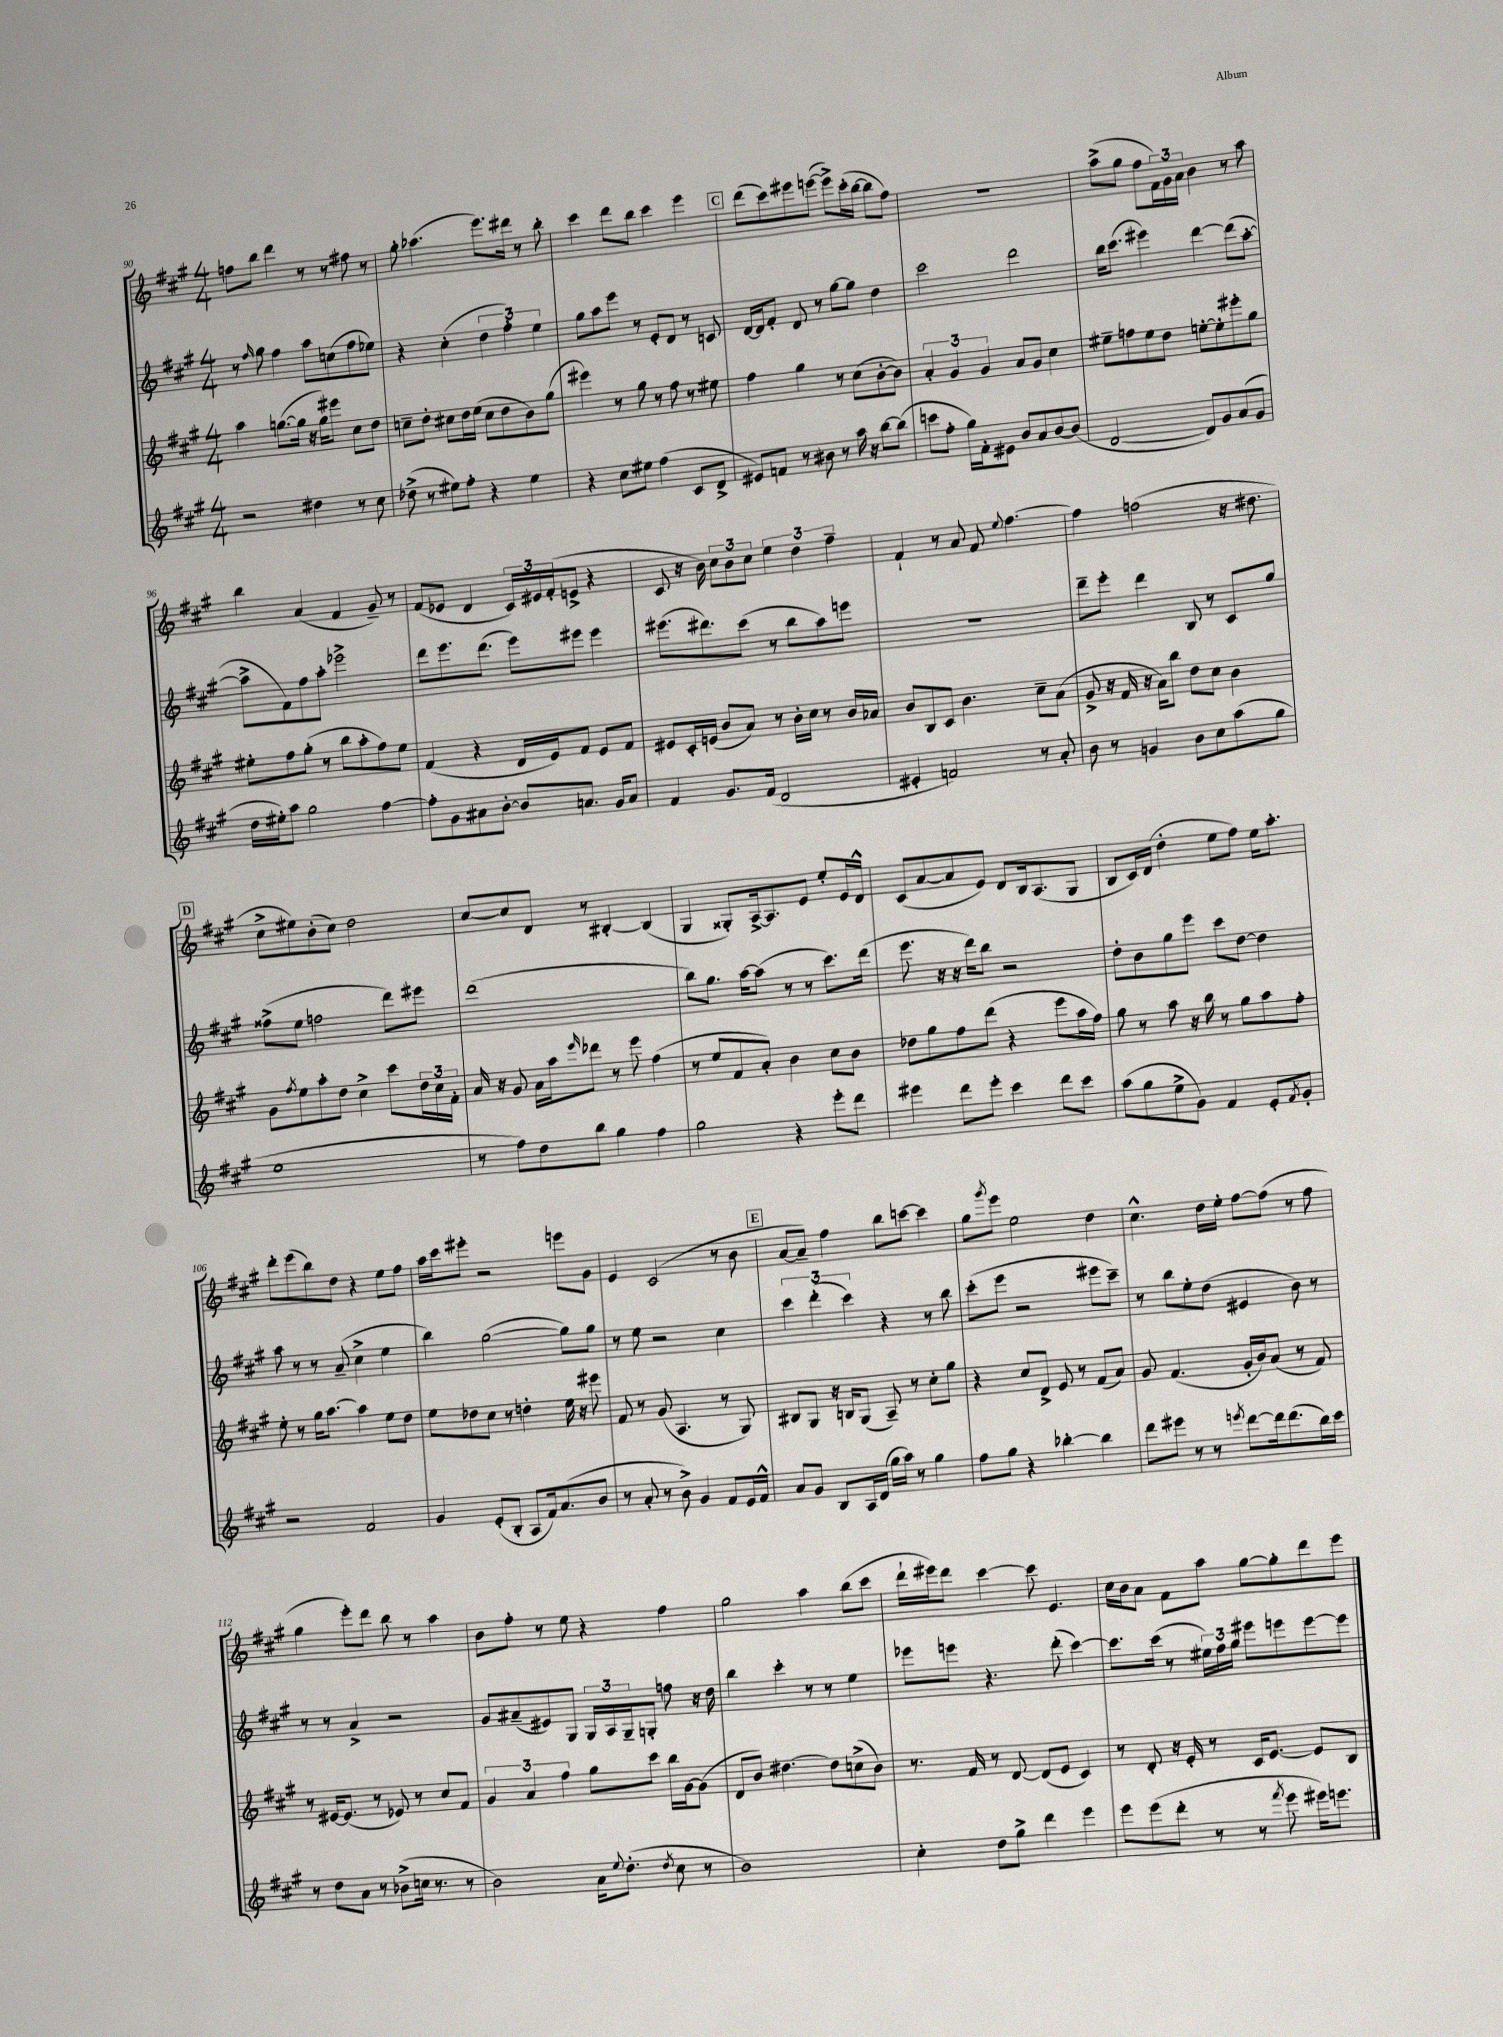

**kern	**kern	**kern	**kern
*staff4	*staff3	*staff2	*staff1
*clefG2	*clefG2	*clefG2	*clefG2
*k[f#c#g#]	*k[f#c#g#]	*k[f#c#g#]	*k[f#c#g#]
*M4/4	*M4/4	*M4/4	*M4/4
2r	4aa	8r	8ff
.	.	16qqff#	.
.	.	8gg#	8bb
.	([8.gg	4ff#	4ddd
.	16gg]	.	.
4dd#	16r	8aa	8r
.	16gg)	.	.
.	8eee#	(8cc	8r
8r	8cc#	8ff#	8ff#
8cc#	8dd	8ee-)	8r
=	=	=	=
(8dd-^	8cc~	4r	8gg#'
8r	8dd'	.	(4.aa-
8ee#)	8cc#	(4cc#'	.
8ff#'	16dd	.	.
.	(16ee	.	.
4r	8cc#	6dd	8.eee)
.	8dd	.	.
.	.	6ff#')	.
.	.	.	16ddd#
4ee#	8b)	.	8r
.	.	6ee	.
.	(8gg#	.	8bb'
=	=	=	=
4r	4eee#)	8gg#	4ccc#
.	.	8aa	.
8cc#	8r	8eee	8ddd
8ee#	8gg#	8r	8bb
(4ff#	8r	8e'	4ccc#
.	8ff#	8d	.
8c#	8r	8r	4eee
8d^	8ee#	8c	.
=	=	=	=
8e#)	4ff#	[16d	(8ddd
.	.	16d]	.
8f	.	8f#'	8ccc#)
8r	4gg#	8d	8eee#
8b#	.	8r	([8eee
8r	8r	[8gg#	8eee^])
16aa	(8cc#	8gg#]	(16ccc#'
16r	.	.	[16bb
[8bb	[8b'	4dd	8bb]
(8bb]	8b])	.	8ff#)
=	=	=	=
8ccc	6a'	2ccc#	1r
8ff#'	.	.	.
.	6g#	.	.
16gg#)	.	.	.
16f#'	.	.	.
.	6g#	.	.
8e#	.	.	.
8b	8a	2ddd	.
8a	8g#	.	.
[8b	4cc#	.	.
(8b]	.	.	.
=	=	=	=
[2d	8ee#~	16bb	(8aa^
.	.	(8.ccc#	.
.	8ff	.	8gg#
.	8ee#	4eee#)	8ff#
.	8dd	.	24f#)
.	.	.	24g#
.	.	.	24a
8d])	[8ee'	[4ddd	4b
8g#	8ee']	.	.
(8a	8eee#'	(8ddd]	8r
8g#	8gg#	[8aa'	8aa
=	=	=	=
16dd	8ee#'	8aa^]	4bb
16ee#')	.	.	.
8aa	8ff#	8f#)	.
2gg#	(8gg#'	8ff#	(4a
.	8r	8aa'	.
.	8bb	2eee-^	4f#
.	8aa'	.	.
[4ff#	8ff#)	.	8g#~)
.	8ee#	.	8r
=	=	=	=
8ff#']	(4f#	8ddd	(8f#
8g#	.	8.eee	8e-
8a#	4r	.	4d
.	.	(8.ddd	.
[8b'	.	.	.
8b]	16d	8eee)	24c#)
.	.	.	24e#
.	16e)	.	.
.	.	.	(24f#'
8.a	8f#	8eee#	8e^
.	8e	4eee#	4r
16g#	.	.	.
8a	8f#	.	.
=	=	=	=
4f#	8e#	(8.eee#	8c#
.	16c#'	.	16r
.	(16e	8.ddd#)	16b)
8.g#	8b	.	12cc#
.	.	.	12b
.	8a)	(8ccc#	.
.	.	.	12cc#
(16f#	.	.	.
2d	8r	8r	6ee
.	16b'	8bb	.
.	.	.	6dd
.	16cc#	.	.
.	8r	8aa)	.
.	.	.	6ff#~
.	16b	8eee	.
.	16a-	.	.
=	=	=	=
4e#'	8b	1r	4f#`
.	8B	.	.
2f)	8c#	.	8r
.	4.b	.	8a
.	.	.	8f#
.	.	.	8qqee
.	.	.	[4.ff#
8r	8cc#~	.	.
8a'	(8a	.	.
=	=	=	=
8b	8g#^	8ddd~	4ff#]
8r	16r	8eee'	.
.	16f#	.	.
4g	16r	4ddd	(2ff
.	16a)	.	.
.	8bb	.	.
8b	8dd	8B	.
8cc#	8cc#	8r	.
(8aa	4b	8c#	16r
.	.	.	8.dd#
8gg#	.	8gg#	.
=	=	=	=
1ee	8g#	(8ff##^	8cc#^
.	8qff#	.	.
.	8ee	8ee	8ee#)
.	8aa'	2ff	(8b'
.	8dd	.	8cc#)
.	4cc#^	.	2dd
.	8ccc#	8ddd)	.
.	24dd	8eee#	.
.	24cc#	.	.
.	24f#'	.	.
=	=	=	=
8r	16a	(1ddd	[8cc#
.	16r	.	.
8ff#)	8g#	.	8cc#]
8dd	16a	.	8d
.	16aa	.	.
.	16qqeee	.	.
8bb	8ddd-	.	8r
4gg#	8r	.	[4B#'
.	8eee	.	.
4ff#	(4ff#	.	(4B#]
=	=	=	=
2gg#	8r	8bb)	4G#
.	8ee	8.gg#	.
.	8f#	.	8G##')
.	.	[16aa	.
.	8a')	(8aa]	[16A^
.	.	.	8.A]
4r	4b	8r	.
.	.	8r	8e
8eee'	8cc#	8.ccc#)	8ee'
8ddd	8b	.	16e
.	.	(16ddd	16d^^
=	=	=	=
4eee#	8dd-	8.eee	(8c#
.	8gg#	.	[8a
.	.	16r	.
8ddd	8ff#	16r	8a]
.	.	16ddd)	.
8eee#'	(8ddd	8bb	8e)
4ccc#	4r	2r	8d
.	.	.	16B
.	.	.	(8.A
8ddd	8eee	.	.
8ccc#	16aa	.	8G#
.	16ff#)	.	.
=	=	=	=
(8aa	8gg#	8dd'	8B
8gg#	8r	8b	16c#)
.	.	.	(16d
8ee^	8aa	8gg#	4dd'
8g#)	16r	8eee	.
.	16bb	.	.
4f#	8r	8ccc#	8ee
.	8gg#	[8dd	8ff#)
8e'	8aa	4dd]	16ee
.	.	.	8.aa'
8qf#	.	.	.
8g#'	8ff#'	.	.
=	=	=	=
2r	8ee'	8aa	8ddd'
.	8r	8r	(8eee
.	16gg#	8r	8bb)
.	[8.aa	.	.
.	.	(8a~	8dd
2f#	4aa]	4cc#^	4r
.	8ee	4ee	8ee
.	8dd	.	8ff#
=	=	=	=
4g#	8ee	4bb)	16aa
.	.	.	16ccc#
.	8dd-	.	8eee#'
(8e'	8cc#	([2gg#	2r
8B'	8r	.	.
8A	4dd'	.	.
16f#)	.	.	.
(8.a	.	.	.
.	16ee	8gg#])	8eee
.	16r	.	.
8b	8eee#	8gg#	8g#
=	=	=	=
8r	8f#	8r	4e
8a'	8r	8ee	.
8r	(8g#	2r	(2c#
8b^)	4.A	.	.
4g#	.	.	.
8f#	8r	4cc#	8r
16e	8G#)	.	8b
16f#^^	.	.	.
=	=	=	=
8a	8B#	6ccc#	[8a
8g#	8G#	.	8a~])
.	.	(6ddd'	.
8B	16r	.	4ff#
.	16B	.	.
.	.	6ccc#)	.
16A	(8G#	.	.
(16d	.	.	.
16gg#	8A~)	4r	8bb
16aa)	.	.	.
8r	8r	.	[8ccc
4gg#	8cc#'	8r	4ccc]
.	8gg#	8bb	.
=	=	=	=
8ff#	4r	(8ccc#'	8gg#
.	.	.	8qggg#
8gg#	.	8eee	8eee
4r	8cc#	2r	2ee
.	8d^	.	.
[4bb-'	8e	.	.
.	8r	.	.
4bb-]	(8f#	8eee#	4dd
.	8a)	8ccc#~)	.
=	=	=	=
8ddd	8g#	8r	4.cc#^^
8eee#	(4.f#	8bb	.
8r	.	8ee'	.
8r	.	(8dd	16dd
.	.	.	16ee'
8qeee	.	.	.
[8ddd	16g#'	4e#	[8ff#
.	16b)	.	.
16ddd]	(8a	.	(8ff#]
(8.ddd	.	.	.
.	8r	8b)	8r
16bb)	8f#)	8r	8ff#
16ccc#	.	.	.
=	=	=	=
8r	8r	8r	4gg#
8dd	[16e#	8r	.
.	(8.e#]	.	.
8a	.	4a^	8eee')
8r	8r	.	8ddd
(8b-^	8e-)	2r	8bb
16cc	8r	.	8r
8.r	.	.	.
.	8cc#	.	4aa
8r	8f#	.	.
=	=	=	=
2b)	6g#	8g#	8b
.	.	(8a#~	8ff#'
.	6a	.	.
.	.	8e#)	8r
.	6ff#	.	.
.	.	8G#	8ee
16a	8gg#	24G#	4r
.	.	24A	.
8qqee	.	.	.
(8.dd'	.	.	.
.	.	24G#~	.
.	8ccc#	8G'	.
8qdd	.	.	.
8cc#	16bb	8ff	4ff#
.	[16g#	.	.
8r	(8g#]	16r	.
.	.	16dd	.
=	=	=	=
1b)	8d	4bb	2gg#
.	8b)	.	.
.	[4.dd#	4ccc#'	.
.	.	8r	4aa
.	8dd#]	8r	.
.	(8cc^	4ee	(8bb
.	8b)	.	8ccc#
=	=	=	=
4cc#'	8.r	8eee-	16ddd`
.	.	.	16eee#)
.	.	8eee	8ddd
.	16f#	.	.
8dd	8r	4.r	[4ccc#
8gg#^	[8d	.	.
4ddd	(8d]	.	8ccc#]
.	8e	(8ddd'	4.e
4eee	4c#)	[4ccc#)	.
=	=	=	=
8eee	8r	8.ccc#]	16cc#
.	.	.	16b
(8eee	8d'	.	8a
.	.	(16ccc#	.
8ddd'	16r	8r	8f#
.	16e'	.	.
8r	8r	24ee#)	8aa
.	.	24ff#	.
.	.	24gg#	.
8r	16c#	8eee#	[8gg#
.	[8.e	.	.
8qfff#	.	.	.
8eee	.	8eee	8gg#']
16eee#)	8e]	[8eee	8ddd
8.eee	.	.	.
.	8B	8eee]	8eee
==	==	==	==
*-	*-	*-	*-
